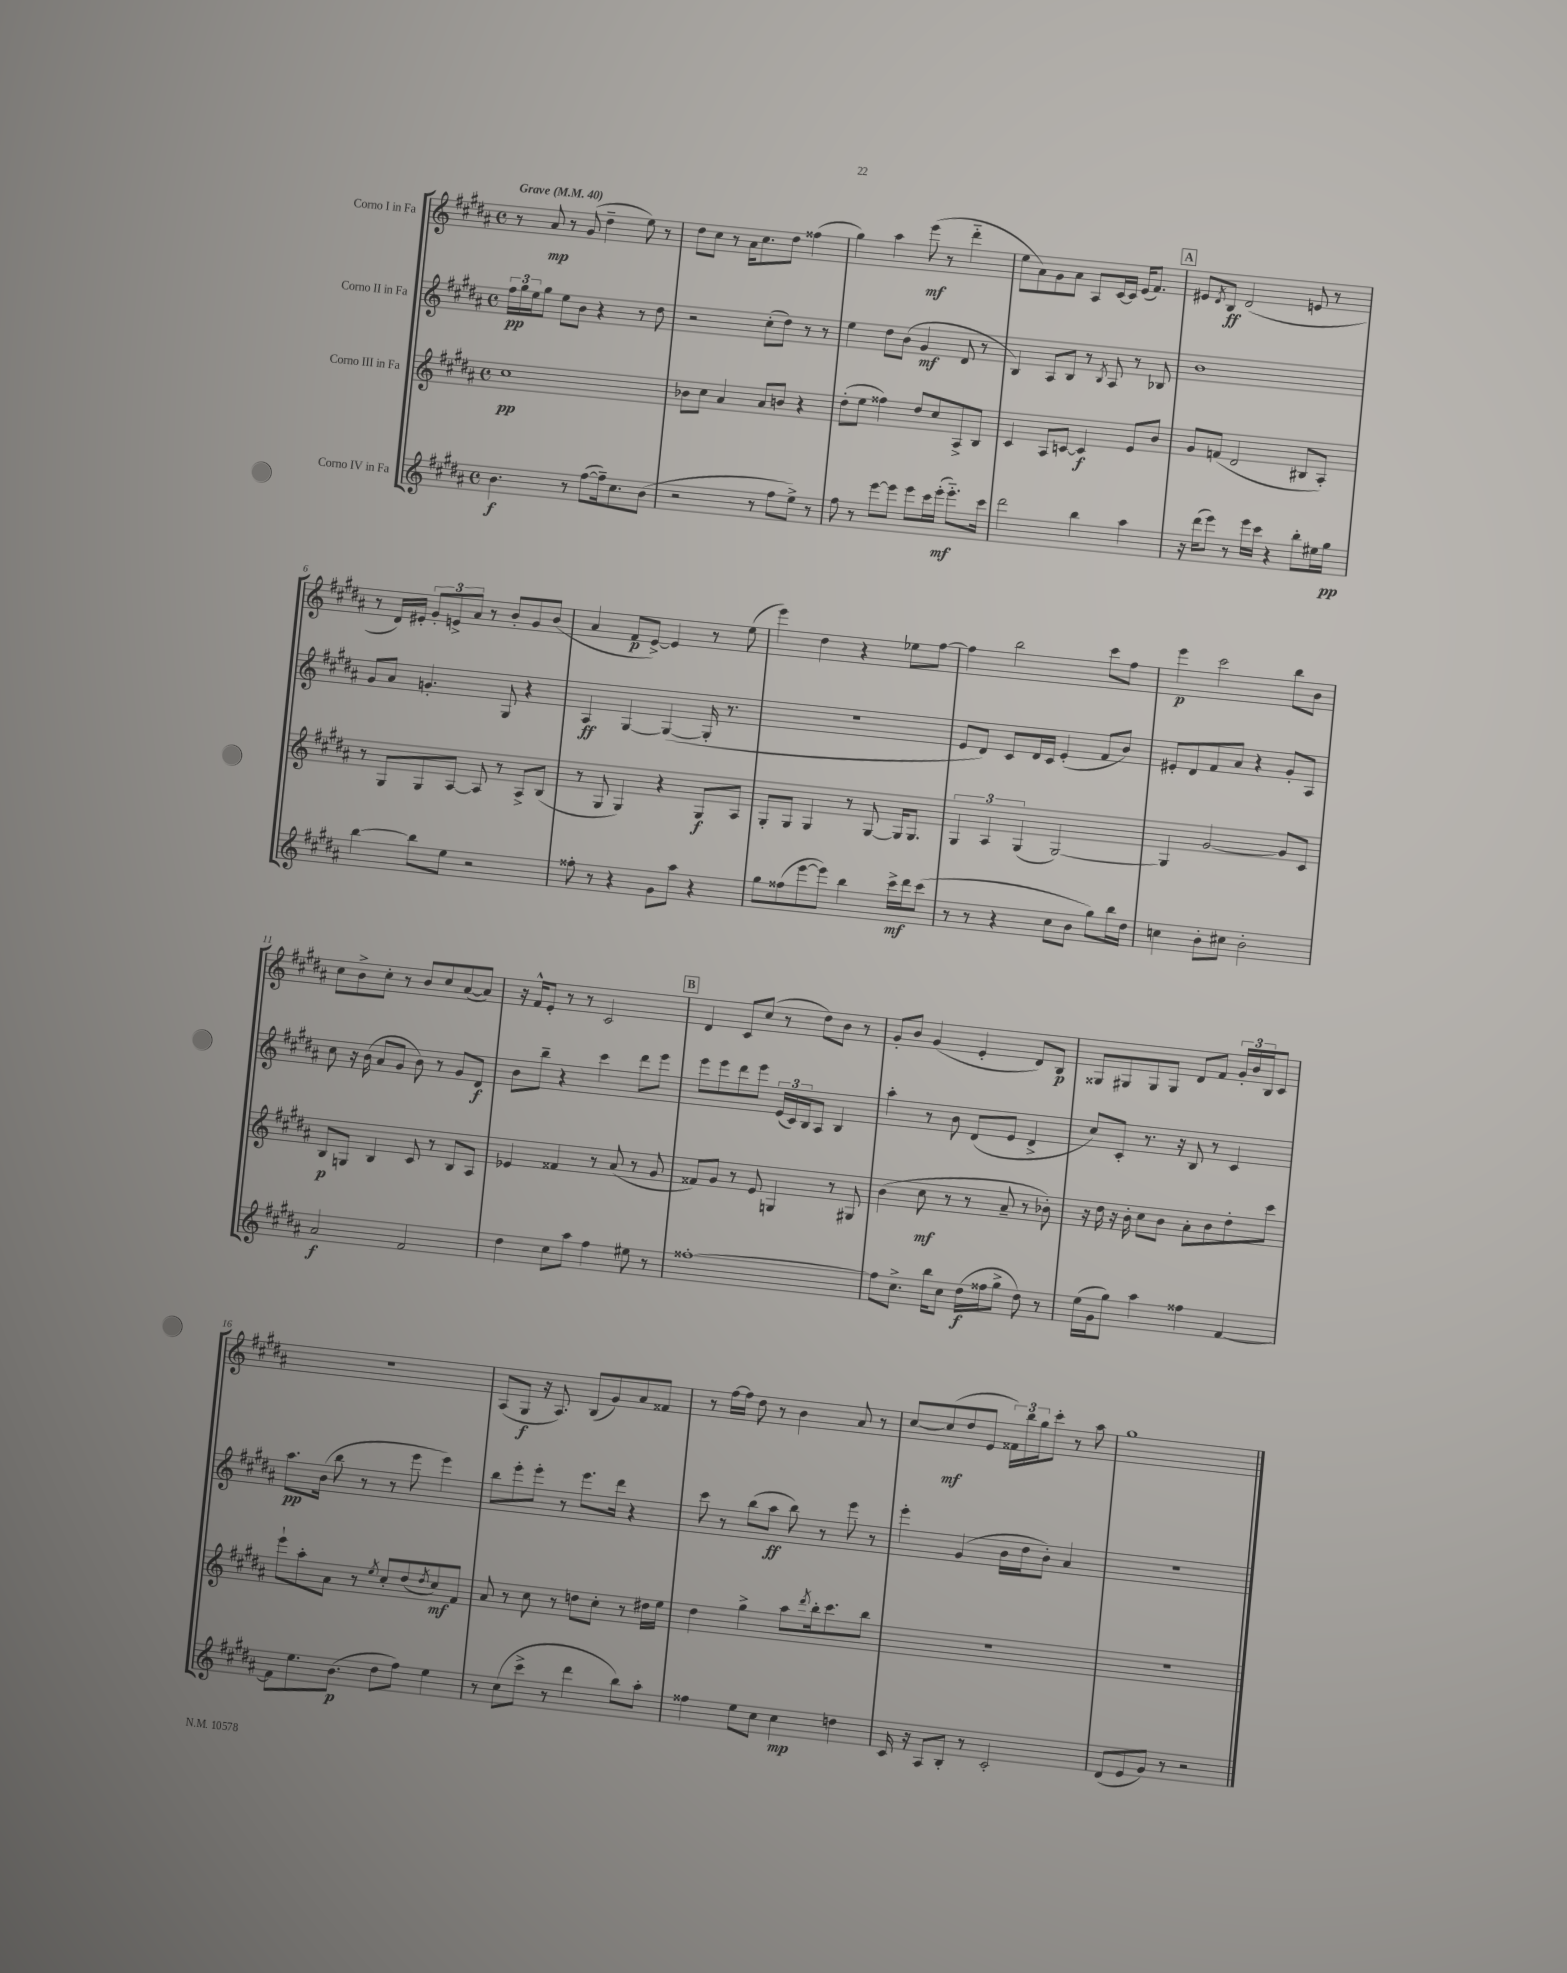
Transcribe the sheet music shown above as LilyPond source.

<<
\new StaffGroup <<
\new Staff = "s0" \with { instrumentName = "Corno I in Fa" } {
    \clef treble \key b \major \defaultTimeSignature \time 4/4 \tempo "Grave" 4 = 40
    r8 ais'8\mp r8 gis'8( dis''4-- e''8) r8 |
    dis''8 cis''8 r8 ais'16 cis''8. dis''8 fisis''4( |
    gis''4) ais''4 e'''8\mf( r8 dis'''4-_ |
    e''8 ais'8) gis'8 ais'8 ais8 cis'16~ cis'16 e'16( fis'8.) |
    \mark \markup { \box "A" } eis'8 \acciaccatura { dis'8 } b8\ff dis'2( e'8 r8 |
    r8 dis'16) eis'16-. \tuplet 3/2 { gis'8-. e'8-> ais'8 } r8 b'8-. gis'8 b'8( |
    ais'4 fis'8\p e'8~->) e'4 r8 e''8( |
    e'''4) dis''4 r4 ees''8 fis''8~ |
    fis''4 b''2 cis'''8 fis''8 |
    e'''4\p cis'''2 b''8 b'8 |
    cis''8 b'8-> cis''8-. r8 b'8 cis''8 ais'8~( ais'8) |
    r16 fis'16-^ e'8-. r8 r8 cis'2 |
    \mark \markup { \box "B" } dis'4 cis'8 cis''8( r8 dis''8) b'8 r8 |
    gis'8-. b'8 gis'4( e'4-. dis'8) b8\p |
    gisis8 gis8 gis8 gis8 dis'8 fis'8 \tuplet 3/2 { gis'16-. b'16 b16 } cis'8 |
    R1 |
    ais8( gis8\f r16 ais8.) b8( gis'8) ais'8 fisis'8 |
    r8 fis''16~ fis''16 dis''8 r8 b'4 ais'8 r8 |
    cis''8~ cis''8\mf( dis''8 e'8 \tuplet 3/2 { fisis'16) b''16 gis''16 } cis'''8-. r8 ais''8 |
    gis''1 \bar "|." |
}
\new Staff = "s1" \with { instrumentName = "Corno II in Fa" } {
    \clef treble \key b \major \defaultTimeSignature \time 4/4
    \tuplet 3/2 { fis''16\pp gis''16 e''16 } gis''8 e''8 b'8 r4 r8 dis''8 |
    r2 cis''8-.( dis''8) r8 r8 |
    e''4 dis''8 b'8( gis'4\mf dis'8 r8 |
    b4) ais8 b8 r8 \acciaccatura { b8 } ais8 r8 bes8 |
    \mark \markup { \box "A" } b'1 |
    gis'8 ais'8 g'4.-. gis8 r4 |
    ais4\ff gis4~ gis4~( gis16-. r8. |
    R1 |
    e'8 dis'8) cis'8 dis'16 cis'16 e'4-.( fis'8 b'8) |
    eis'8-. dis'8 fis'8 ais'8 r4 gis'8-. ais8 |
    cis''8 r16 b'16( ais'8 gis'8 b'8) r8 gis'8 dis'8\f |
    b'8 b''8-- r4 cis'''4 dis'''8 e'''8 |
    \mark \markup { \box "B" } e'''8 e'''8 dis'''8 e'''8 \tuplet 3/2 { e'16( cis'16) b16 } ais8 b4 |
    ais''4-. r8 b'8 dis'8( e'8 dis'4-> |
    cis''8) cis'8-. r8. r16 b8 r8 cis'4 |
    ais''8.\pp b'16( b''8 r8 r8 e'''8 e'''4) |
    b''8 e'''8-. e'''8-. r8 e'''8. dis'''16 r4 |
    cis'''8 r8 b''8( ais''8\ff b''8) r8 e'''8 r8 |
    e'''4-. gis'4( b'16 dis''16 b'8-.) ais'4 |
    R1 \bar "|." |
}
\new Staff = "s2" \with { instrumentName = "Corno III in Fa" } {
    \clef treble \key b \major \defaultTimeSignature \time 4/4
    cis''1\pp |
    bes'8 cis''8 ais'4 ais'8 b'8 r4 |
    dis''8-.( e''8 fisis''4) dis''8 cis''8 ais8-> b8 |
    cis'4 ais8 c'8~ c'4\f e'8 b'8 |
    \mark \markup { \box "A" } gis'8 f'8( dis'2 bis8 ais8-.) |
    r8 gis8 gis8 ais8~ ais8 r8 ais8-> b8( |
    r8 gis8 gis4) r4 gis8\f ais8 |
    gis8-. gis8 gis4 r8 gis8~ gis16 gis8. |
    \tuplet 3/2 { gis4 ais4 gis4( } gis2~) |
    gis4 gis'2~ gis'8 cis'8 |
    b8\p g8 b4 cis'8 r8 b8 ais8 |
    ees'4 fisis'4 r8 ais'8( r8 gis'8 |
    \mark \markup { \box "B" } fisis'8) gis'8 r8 e'8 g4 r8 gis8 |
    b'4( cis''8\mf r8 r8 ais'8-- r8 bes'8-.) |
    r16 dis''16 r16 b'16-. cis''8 b'8 ais'8-. b'8 dis''8-. cis'''8 |
    e'''8-! ais''8-. ais'8 r8 \acciaccatura { e''8 } cis''8-. dis''8( \acciaccatura { dis''8 } cis''8\mf) fis'8 |
    ais'8 r8 cis''8 r8 d''8 cis''8-. r8 dis''16 e''16 |
    dis''4 gis''4-> ais''8 \acciaccatura { dis'''8 } b''16-. cis'''8. b''8 |
    R1 |
    R1 \bar "|." |
}
\new Staff = "s3" \with { instrumentName = "Corno IV in Fa" } {
    \clef treble \key b \major \defaultTimeSignature \time 4/4
    b'4.\f r8 fis''8~( fis''16--) cis''8. b'8( |
    r2 r8 fis''8 e''8->) r8 |
    fis''8 r8 e'''8~ e'''8 e'''8 cis'''16 e'''16-.\mf( e'''8.-_) cis'''16 |
    dis'''2 b''4 ais''4 |
    \mark \markup { \box "A" } r16 dis'''16( e'''8) r8 e'''16 cis'''16 r4 b''8-. eis''16 gis''16\pp |
    b''4~ b''8 e''8 r2 |
    fisis''8-. r8 r4 gis'8 ais''8 r4 |
    gis''8 fisis''8( e'''8~ e'''8) b''4 cis'''16->\mf dis'''16 cis'''8( |
    r8 r8 r4 cis''8 b'8 gis''8) b''16 dis''16 |
    c''4 b'8-. cis''8 b'2-. |
    ais'2\f fis'2 |
    dis''4 cis''8 ais''8 fis''4 eis''8 r8 |
    \mark \markup { \box "B" } fisis''1~-. |
    fisis''8 cis''8.-> b''16 cis''8 dis''16\f( fisis''16 gis''8-> dis''8) r8 |
    e''16( gis'16 gis''8) ais''4 fisis''4 fis'4~ |
    fis'8 e''8. b'8.\p( dis''8 fis''8) e''4 |
    r8 cis''8( cis'''8-> r8 dis'''4 b''8) ais''8-. |
    fisis''4 e''8 cis''8 cis''4\mp d''4 |
    cis'16 r16 ais8 b8-. r8 cis'2-. |
    dis'8( e'8 gis'8) r8 r2 \bar "|." |
}
>>
>>
